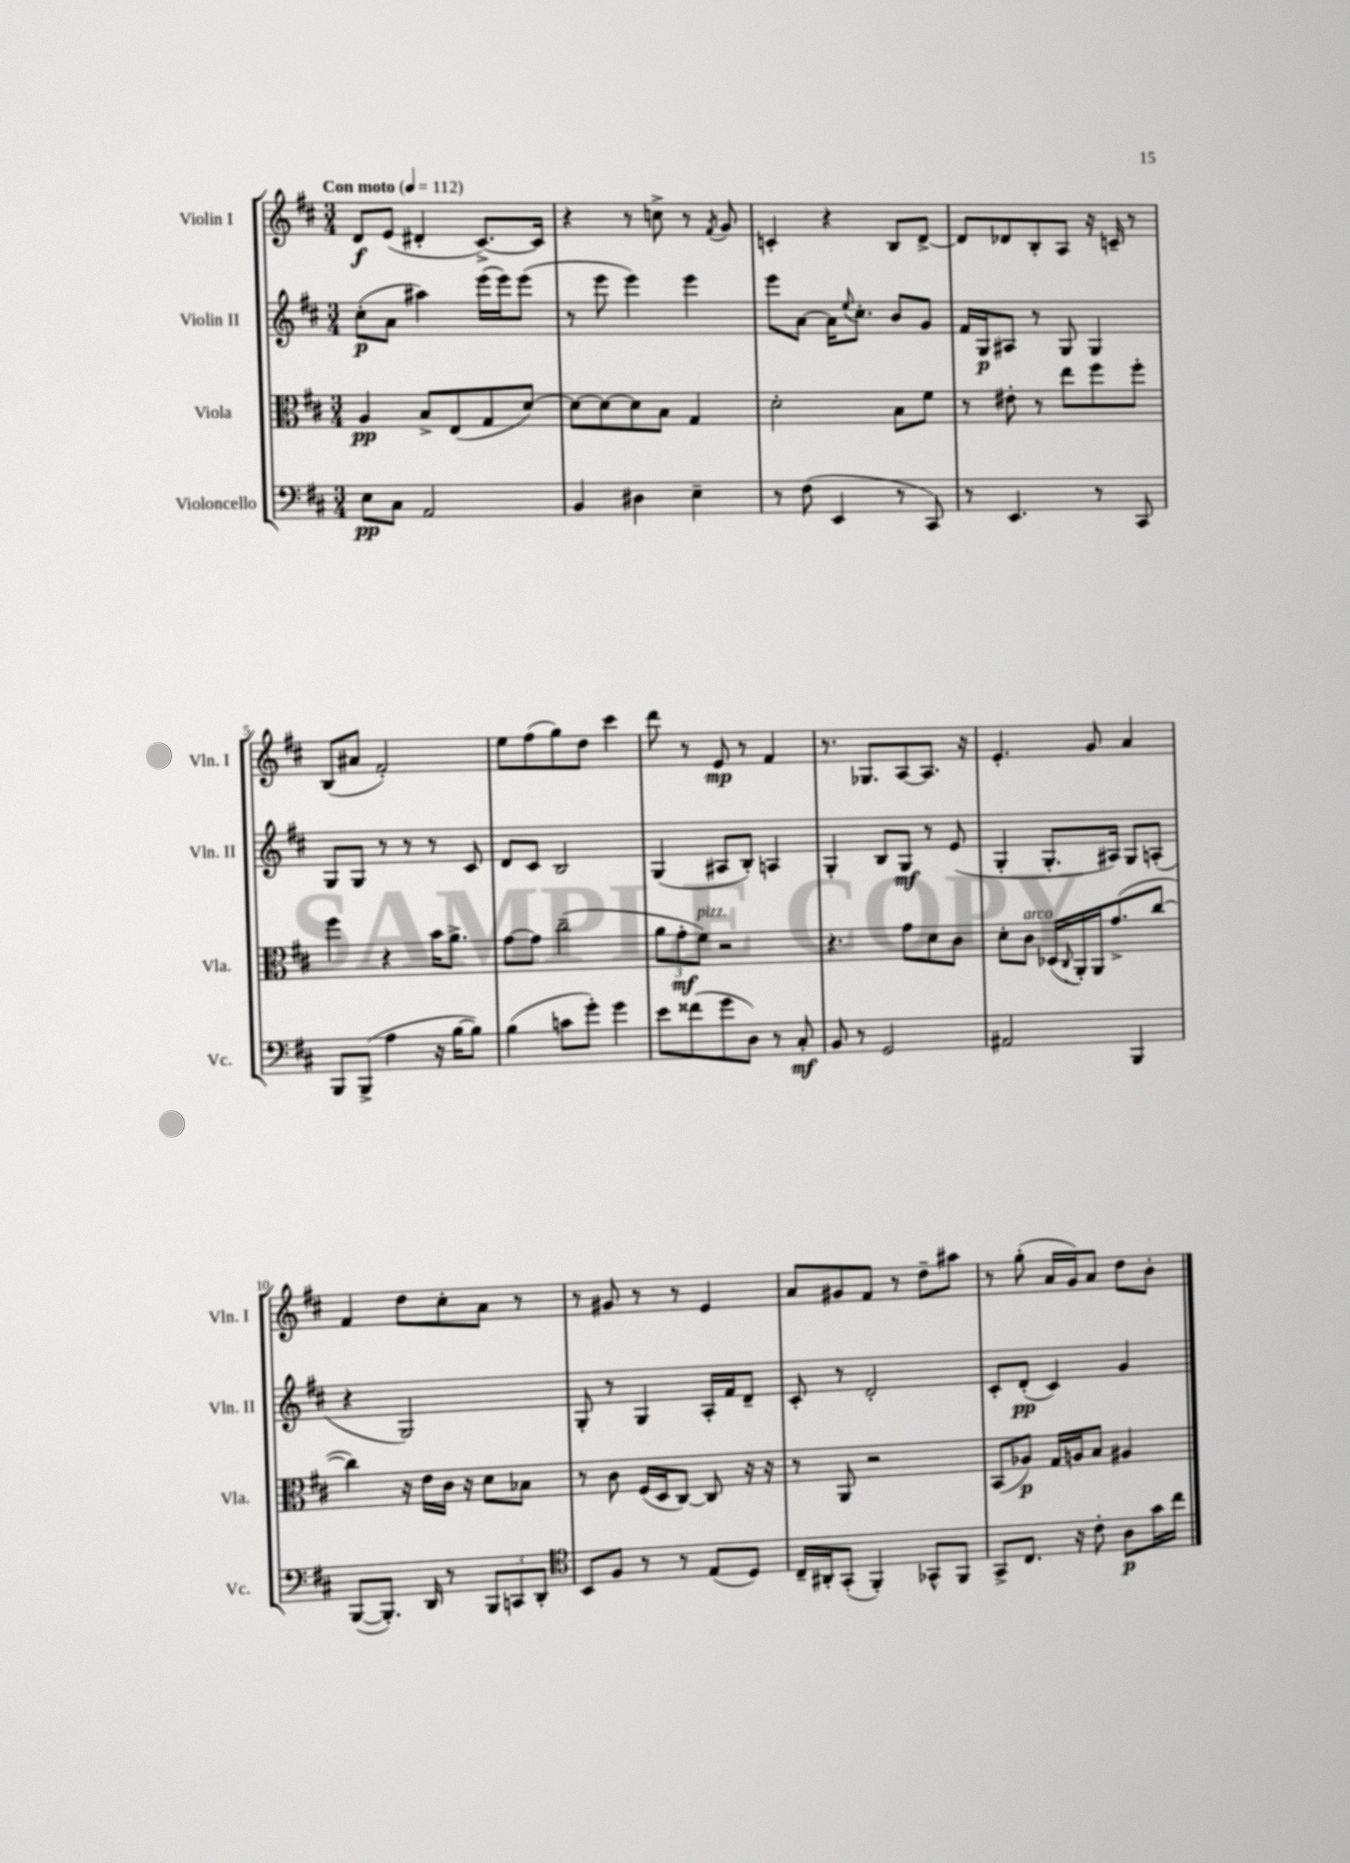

**kern	**dynam	**kern	**dynam	**kern	**dynam	**kern	**dynam
*part4	*part4	*part3	*part3	*part2	*part2	*part1	*part1
*staff4	*staff4	*staff3	*staff3	*staff2	*staff2	*staff1	*staff1
*I"Violoncello	*	*I"Viola	*	*I"Violin II	*	*I"Violin I	*
*I'Vc.	*	*I'Vla.	*	*I'Vln. II	*	*I'Vln. I	*
*clefF4	*	*clefC3	*	*clefG2	*	*clefG2	*
*k[f#c#]	*	*k[f#c#]	*	*k[f#c#]	*	*k[f#c#]	*
*M3/4	*	*M3/4	*	*M3/4	*	*M3/4	*
*MM112	*	*MM112	*	*MM112	*	*MM112	*
=1	=1	=1	=1	=1	=1	=1	=1
!	!	!	!	!	!	!LO:TX:a:B:t=Con moto	!
8E\L	pp	4A/	pp	(8cc#'\L	p	8d/L	f
8C#\J	.	.	.	8a\J	.	(8e/J	.
2AA/	.	8B^/L	.	4aa#X\)	.	4d#X'/	.
.	.	(8E/	.	.	.	.	.
.	.	8G/	.	(16eee\LL	.	[8.c#^/L)	.
.	.	.	.	16eee\J)	.	.	.
.	.	[8d/J)	.	(8eee\J	.	.	.
.	.	.	.	.	.	16c#/Jk]	.
=2	=2	=2	=2	=2	=2	=2	=2
4BB/	.	8d\L_	.	8r	.	4r	.
.	.	8d\_	.	8eee\	.	.	.
4D#X\	.	8d\]	.	4eee\)	.	8r	.
.	.	8B\J	.	.	.	8ccn^\	.
4E~\	.	4G/	.	4eee\	.	8r	.
.	.	.	.	.	.	8qf#/	.
.	.	.	.	.	.	8g/	.
=3	=3	=3	=3	=3	=3	=3	=3
8r	.	2d'\	.	8eee\L	.	4cn'/	.
(8F#\	.	.	.	[8a\J	.	.	.
4EE/	.	.	.	16a\KL]	.	4r	.
.	.	.	.	8qqee/	.	.	.
.	.	.	.	8.cc#'\J	.	.	.
8r	.	8B\L	.	8b/L	.	8B/L	.
8CC#/)	.	8f#\J	.	8g/J	.	[8d^/J	.
=4	=4	=4	=4	=4	=4	=4	=4
8r	.	8r	.	16f#/LL	.	8d/L]	.
.	.	.	.	16G/J	p	.	.
4.EE/	.	8e#X'\	.	8A#X/J	.	8d-X/	.
.	.	8r	.	8r	.	8B'/	.
.	.	8ee\L	.	8G/	.	8A/J	.
8r	.	8ff#\	.	4G/	.	16r	.
.	.	.	.	.	.	16cn~/	.
8CC#/	.	8ff#'\J	.	.	.	8r	.
!!LO:LB:g=z
=5	=5	=5	=5	=5	=5	=5	=5
8BBB/L	.	4ff#\	.	8G/L	.	(8B/L	.
(8BBB^/J	.	.	.	8G/J	.	8a#X/J	.
4A\	.	4r	.	8r	.	2f#'/)	.
.	.	.	.	8r	.	.	.
16r	.	16b\KL	.	8r	.	.	.
[16B\KL	.	8.a^\J	.	.	.	.	.
8B\J])	.	.	.	8c#/	.	.	.
=6	=6	=6	=6	=6	=6	=6	=6
(4B\	.	[8g\L	.	8d/L	.	8ee\L	.
.	.	8g\J]	.	8c#/J	.	(8ff#\	.
8cn\L	.	(2cc#~\	.	2B/	.	8gg\)	.
8g'\J)	.	.	.	.	.	8dd\J	.
4g\	.	.	.	.	.	4ccc#\	.
=7	=7	=7	=7	=7	=7	=7	=7
8e\L	.	12a\L	.	(4G/	.	8ddd\	.
.	.	12g'\	mf	.	.	.	.
(8f##X\	.	.	.	.	.	8r	.
!	!	!LO:TX:a:i:t=pizz.	!	!	!	!	!
.	.	12f#\J)	.	.	.	.	.
8g\	.	2r	.	8A#X/L	.	8e/	mp
8D\J)	.	.	.	8B'/J)	.	8r	.
8r	.	.	.	4An/	.	4f#/	.
8C#'/	mf	.	.	.	.	.	.
=8	=8	=8	=8	=8	=8	=8	=8
8BB/	.	4.r	.	4G'/	.	8.r	.
8r	.	.	.	.	.	.	.
.	.	.	.	.	.	8.G-X/L	.
2GG/	.	.	.	8B/L	.	.	.
.	.	8g\L	.	8G/J	mf	[8A/	.
.	.	8d\	.	8r	.	8.A/J]	.
.	.	8c#\J	.	(8e/	.	.	.
.	.	.	.	.	.	16r	.
=9	=9	=9	=9	=9	=9	=9	=9
2AA#X/	.	8d'\L	.	4G'/	.	4.e'/	.
!	!	!LO:TX:a:i:t=arco	!	!	!	!	!
.	.	8c#\J	.	.	.	.	.
.	.	(16D-X/LL	.	8.G'/L	.	.	.
.	.	8qqC#/	.	.	.	.	.
.	.	16AA'/)	.	.	.	.	.
.	.	16AA/J	.	.	.	8g/	.
.	.	(8.g^/	.	16A#X/Jk)	.	.	.
4BBB/	.	.	.	8G/L	.	4a/	.
.	.	[8cc#/J	.	(8An'/J	.	.	.
!!LO:LB:g=z
=10	=10	=10	=10	=10	=10	=10	=10
([8BBB/L	.	4cc#\])	.	4r	.	4f#/	.
8.BBB'/J])	.	.	.	.	.	.	.
.	.	16r	.	2G/)	.	8dd\L	.
16DD/	.	16e\LL	.	.	.	.	.
8r	.	16c#\JJ	.	.	.	8cc#'\	.
.	.	16r	.	.	.	.	.
12BBB/L	.	8d\L	.	.	.	8a\J	.
12CCn/	.	.	.	.	.	.	.
.	.	8B-X\J	.	.	.	8r	.
12DD'/J	.	.	.	.	.	.	.
=11	=11	=11	=11	=11	=11	=11	=11
*clefC4	*	*	*	*	*	*	*
8BB/L	.	8r	.	8G'/	.	8r	.
8F#/J	.	8c#\	.	8r	.	8g#X/	.
8r	.	(16F#/LL	.	4G/	.	8r	.
.	.	16D/J	.	.	.	.	.
8r	.	[8C#/J)	.	.	.	8r	.
(8E/L	.	8C#/]	.	16A'/LL	.	4e/	.
.	.	.	.	16f#/J	.	.	.
8D/J)	.	16r	.	8d~/J	.	.	.
.	.	16r	.	.	.	.	.
=12	=12	=12	=12	=12	=12	=12	=12
16C#~/LL	.	8r	.	8c#'/	.	8a/L	.
16AA#X'/J	.	.	.	.	.	.	.
(8GG'/J	.	8AA/	.	8r	.	8g#X/	.
4FF#'/)	.	2r	.	2d'/	.	8f#/J	.
.	.	.	.	.	.	8r	.
8GG-X^^/L	.	.	.	.	.	8dd~\L	.
8FF#/J	.	.	.	.	.	8aa#X\J	.
=13	=13	=13	=13	=13	=13	=13	=13
8GG^/L	.	(8BB/L	.	8c#'/L	.	8r	.
8.C#/J	.	8A-X/J)	p	(8d'/J	pp	(8gg'\	.
.	.	16G/LL	.	4c#/)	.	16a/LL	.
16r	.	16An/J	.	.	.	16g/J)	.
8c#'\	.	8B/J	.	.	.	8a/J	.
8A\L	p	4A#X/	.	4g/	.	8dd\L	.
16g\L	.	.	.	.	.	8b'\J	.
16cc#\JJ	.	.	.	.	.	.	.
==	==	==	==	==	==	==	==
*-	*-	*-	*-	*-	*-	*-	*-
